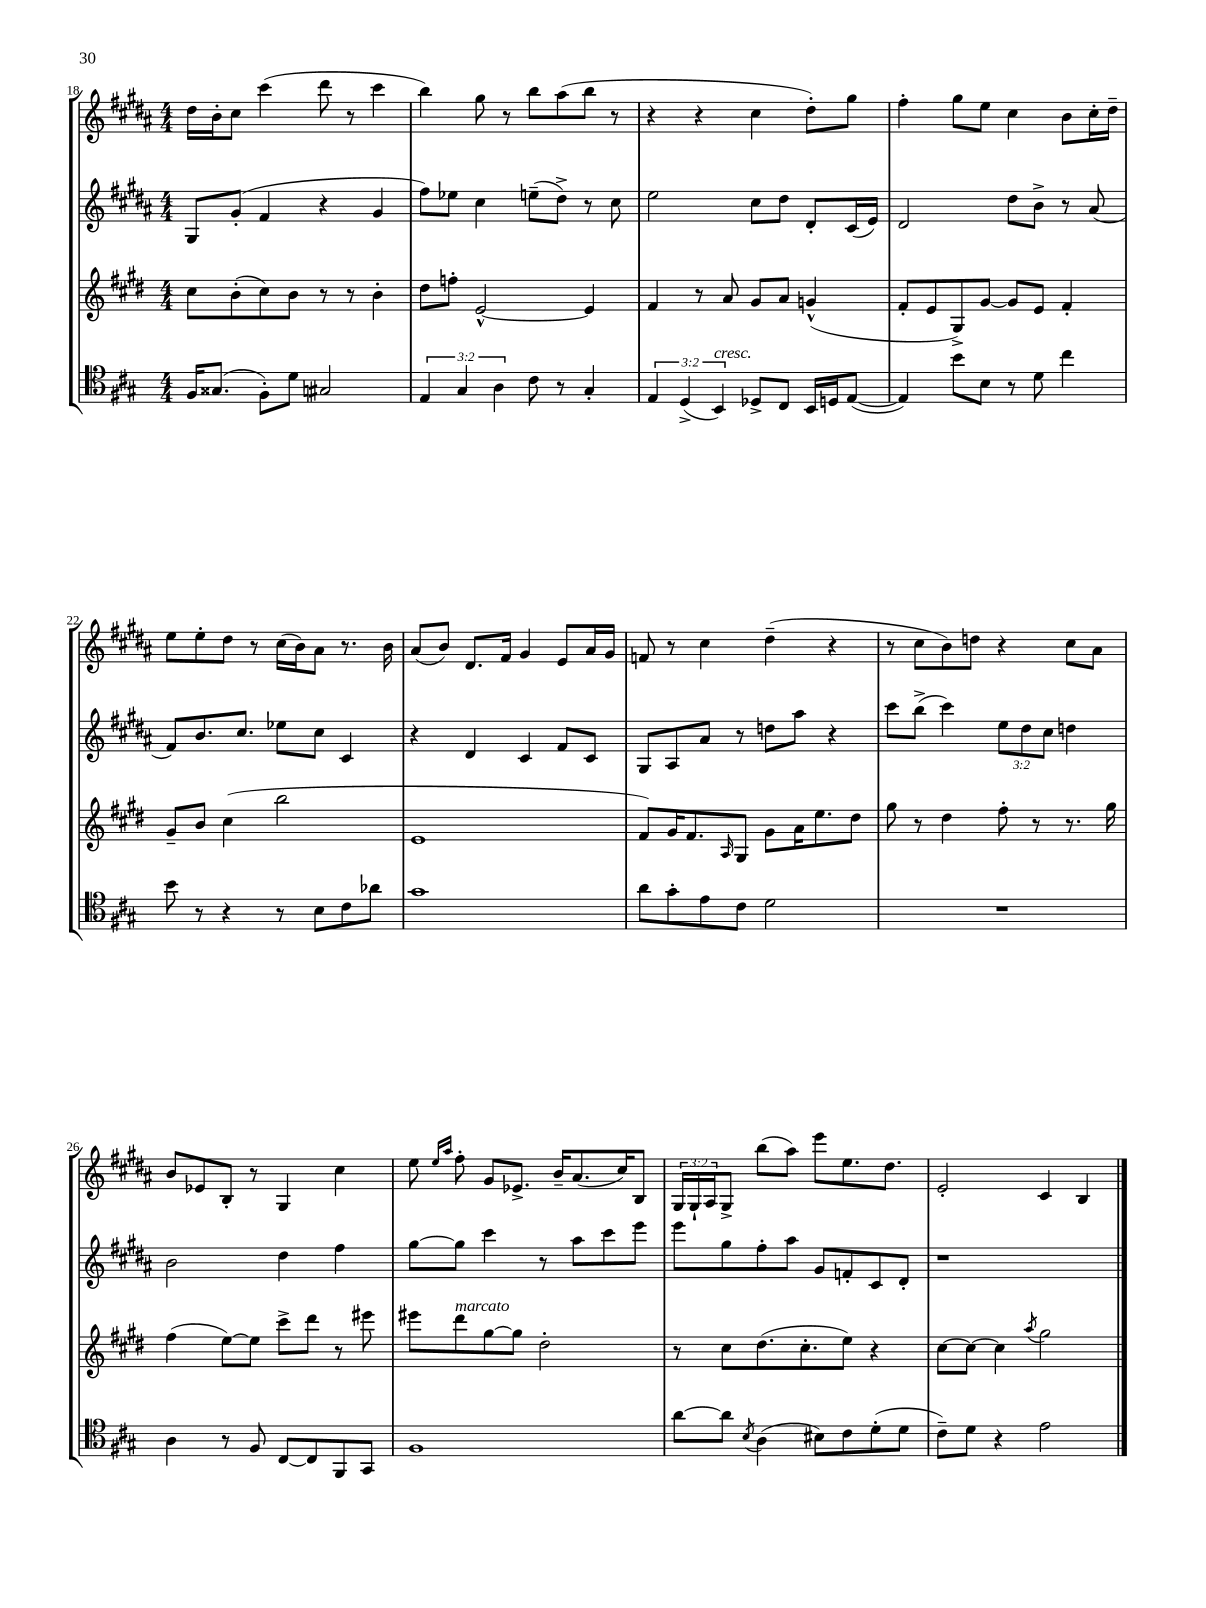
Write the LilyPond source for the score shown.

<<
\new StaffGroup <<
\new Staff = "s0" {
    \clef treble \key b \major \numericTimeSignature \time 4/4 \override Staff.TupletNumber.text = #tuplet-number::calc-fraction-text
    dis''16 b'16-. cis''8 cis'''4( dis'''8 r8 cis'''4 |
    b''4) gis''8 r8 b''8 ais''8( b''8 r8 |
    r4 r4 cis''4 dis''8-.) gis''8 |
    fis''4-. gis''8 e''8 cis''4 b'8 cis''16-. dis''16-- |
    e''8 e''8-. dis''8 r8 cis''16( b'16) ais'8 r8. b'16 |
    ais'8( b'8) dis'8. fis'16 gis'4 e'8 ais'16 gis'16 |
    f'8 r8 cis''4 dis''4--( r4 |
    r8 cis''8 b'8) d''8 r4 cis''8 ais'8 |
    b'8 ees'8 b8-. r8 gis4 cis''4 |
    e''8 \grace { e''16 ais''16 } fis''8-. gis'8 ees'8.-> b'16-- ais'8.( cis''16) b8 |
    \tuplet 3/2 { gis16 gis16-! ais16 } gis8-> b''8( ais''8) e'''8 e''8. dis''8. |
    e'2-. cis'4 b4 \bar "|." |
}
\new Staff = "s1" {
    \clef treble \key b \major \numericTimeSignature \time 4/4 \override Staff.TupletNumber.text = #tuplet-number::calc-fraction-text
    gis8 gis'8-.( fis'4 r4 gis'4 |
    fis''8) ees''8 cis''4 e''8--( dis''8->) r8 cis''8 |
    e''2 cis''8 dis''8 dis'8-. cis'16( e'16) |
    dis'2 dis''8 b'8-> r8 ais'8( |
    fis'8) b'8. cis''8. ees''8 cis''8 cis'4 |
    r4 dis'4 cis'4 fis'8 cis'8 |
    gis8 ais8 ais'8 r8 d''8 ais''8 r4 |
    cis'''8 b''8->( cis'''4) \tuplet 3/2 { e''8 dis''8 cis''8 } d''4 |
    b'2 dis''4 fis''4 |
    gis''8~ gis''8 cis'''4 r8 ais''8 cis'''8 e'''8 |
    e'''8 gis''8 fis''8-. ais''8 gis'8 f'8-. cis'8 dis'8-. |
    r1 \bar "|." |
}
\new Staff = "s2" {
    \clef treble \key e \major \numericTimeSignature \time 4/4
    cis''8 b'8-.( cis''8) b'8 r8 r8 b'4-. |
    dis''8 f''8-. e'2~-^ e'4 |
    fis'4 r8 a'8 gis'8 a'8 g'4-^( |
    fis'8-. e'8 gis8->) gis'8~ gis'8 e'8 fis'4-. |
    gis'8-- b'8 cis''4( b''2 |
    e'1 |
    fis'8) gis'16 fis'8. \grace { a16 } gis8 gis'8 a'16 e''8. dis''8 |
    gis''8 r8 dis''4 fis''8-. r8 r8. gis''16 |
    fis''4( e''8~) e''8 cis'''8-> dis'''8 r8 eis'''8 |
    eis'''8 dis'''8^\markup { \italic "marcato" } gis''8~ gis''8 dis''2-. |
    r8 cis''8 dis''8.( cis''8.-. e''8) r4 |
    cis''8~ cis''8~ cis''4 \acciaccatura { a''8 } gis''2 \bar "|." |
}
\new Staff = "s3" {
    \clef tenor \key a \major \numericTimeSignature \time 4/4 \override Staff.TupletNumber.text = #tuplet-number::calc-fraction-text
    fis16 gisis8.( fis8-.) d'8 gis2 |
    \tuplet 3/2 { e4 gis4 a4 } cis'8 r8 gis4-. |
    \tuplet 3/2 { e4 d4->( b,4^\markup { \italic "cresc." }) } des8-> cis8 b,16 d16 e8~( |
    e4) b'8 b8 r8 d'8 cis''4 |
    b'8 r8 r4 r8 b8 cis'8 aes'8 |
    gis'1 |
    a'8 gis'8-. e'8 cis'8 d'2 |
    R1 |
    a4 r8 fis8 cis8~ cis8 fis,8 gis,8 |
    fis1 |
    a'8~ a'8 \acciaccatura { b8 } a4( bis8) cis'8 d'8-.( d'8 |
    cis'8--) d'8 r4 e'2 \bar "|." |
}
>>
>>
\layout { \context { \Score currentBarNumber = #18 } }
